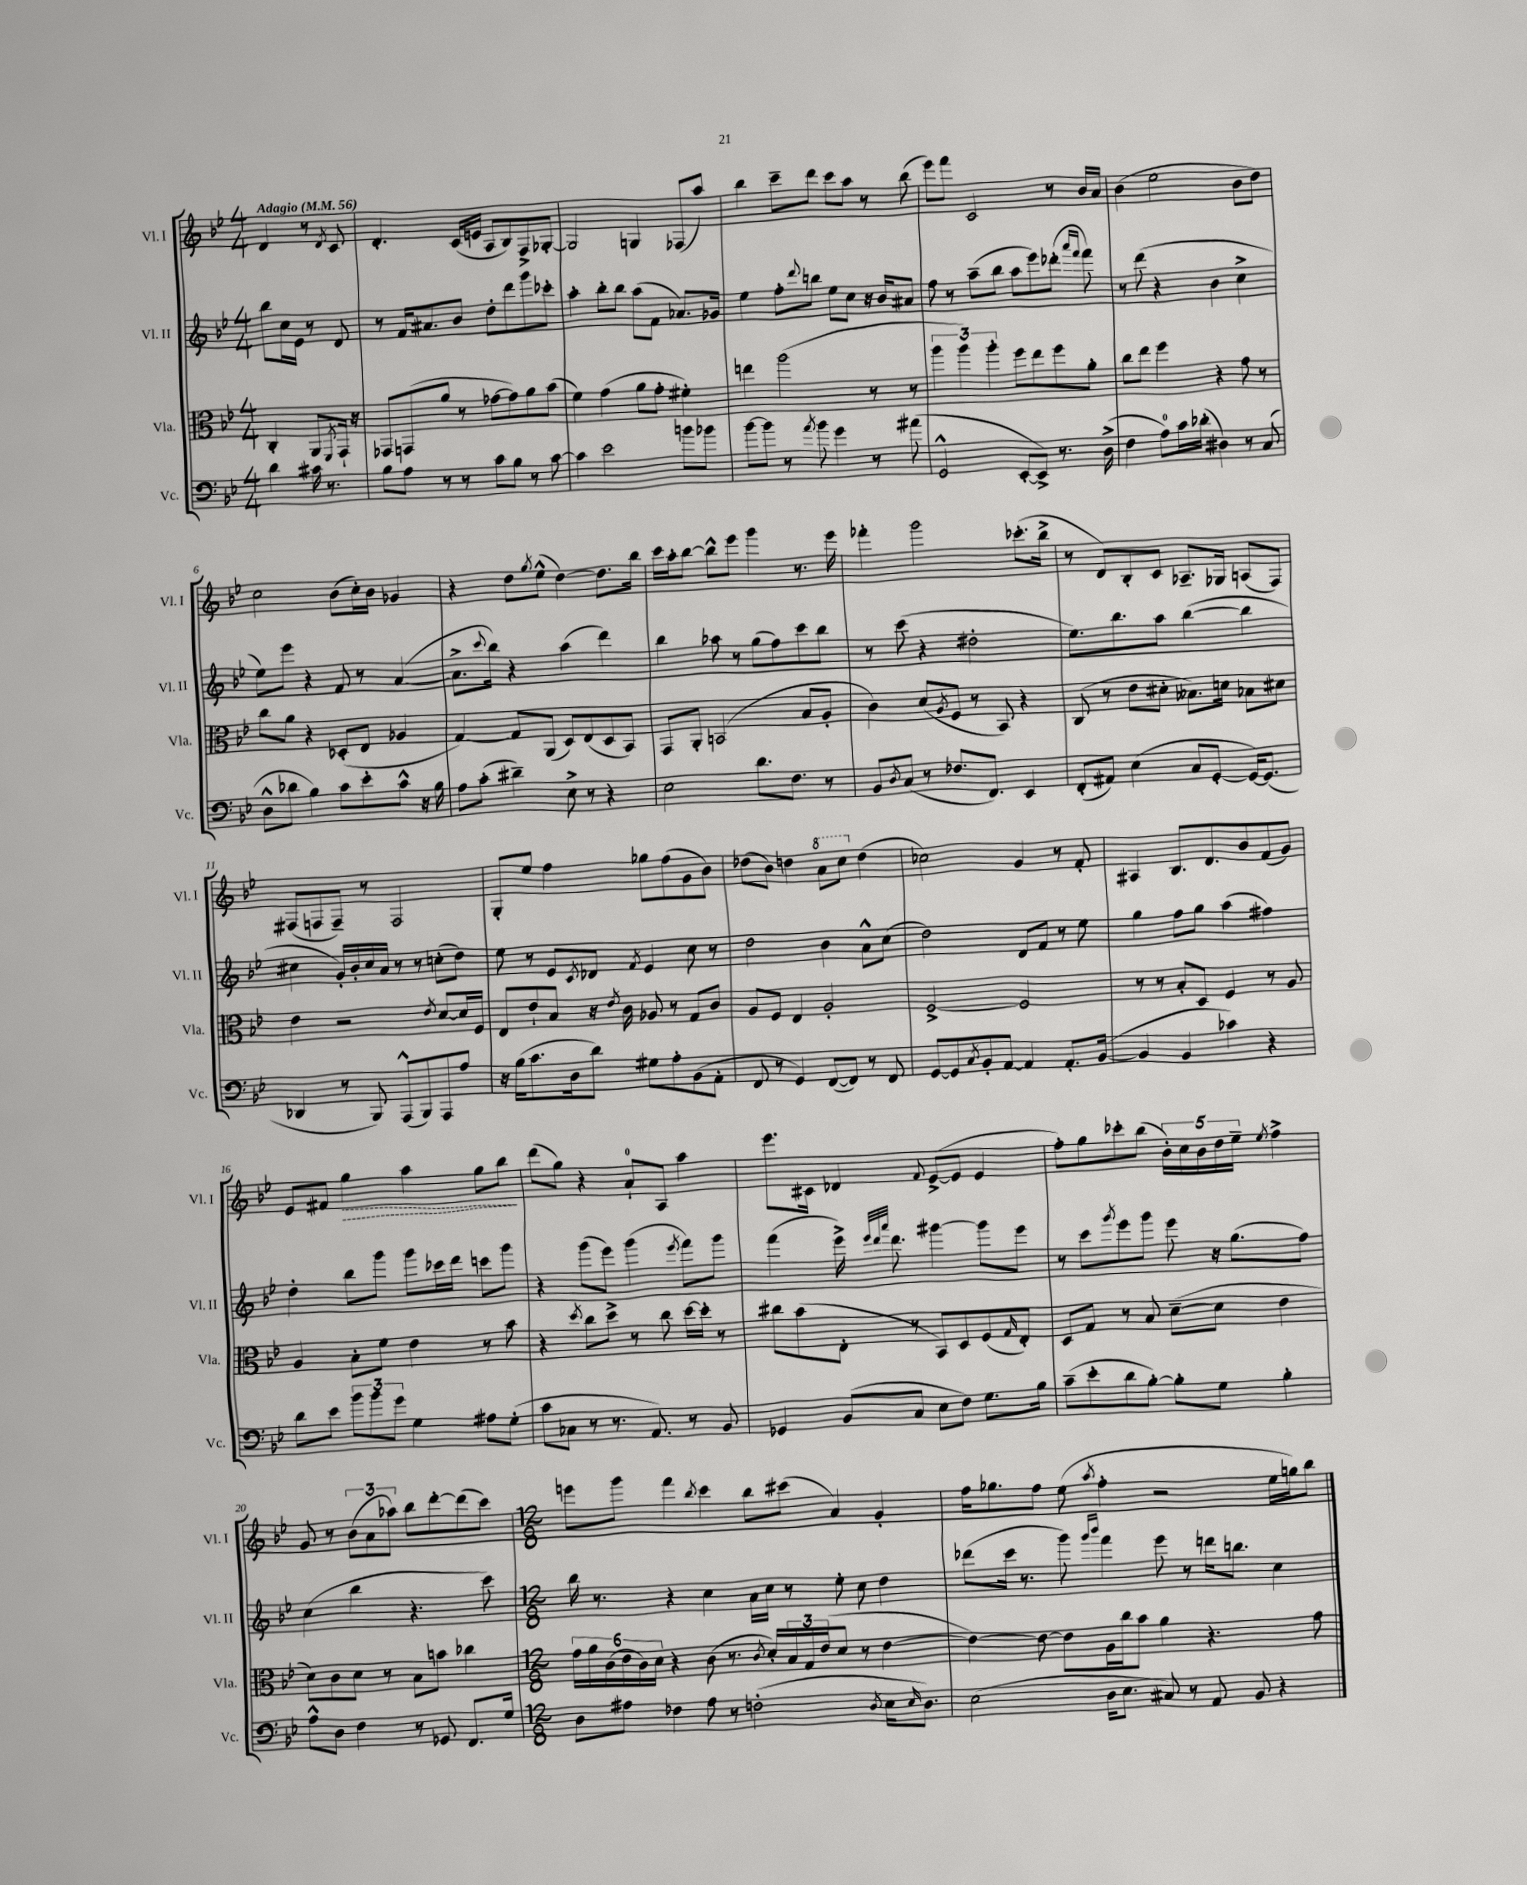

**kern	**kern	**kern	**kern	**dynam
*part4	*part3	*part2	*part1	*part1
*staff4	*staff3	*staff2	*staff1	*staff1
*I"Vc.	*I"Vla.	*I"Vl. II	*I"Vl. I	*
*I'Vc.	*I'Vla.	*I'Vl. II	*I'Vl. I	*
*clefF4	*clefC3	*clefG2	*clefG2	*
*k[b-e-]	*k[b-e-]	*k[b-e-]	*k[b-e-]	*
*M4/4	*M4/4	*M4/4	*M4/4	*
*MM56	*MM56	*MM56	*MM56	*
=	=	=	=	=
!	!	!	!LO:TX:a:B:t=Adagio	!
4d\	4C'/	8bb-\L	4d/	.
.	.	16cc\L	.	.
.	.	16e-\JJ	.	.
16c#X\	8AA/L	8r	8r	.
8.r	.	.	.	.
.	8qFF/	.	8qd/	.
.	16GG`/Jk	8d/	8c/	.
.	16r	.	.	.
=1	=1	=1	=1	=1
8B-\L	8GG-X/L	8r	4.d'/	.
8A\J	(8GGn/	16f/KL	.	.
.	.	8.a#X/	.	.
8r	8a/J	.	.	.
8r	8r	8b-/J	(16c/LL	.
.	.	.	16en/JJ	.
8c\L	[8g-X\L	8dd'\L	8A/L	.
8B-\J	8g-\])	8ddd\	8B-/)	.
8r	8a\	8ggg\	8F^/	.
[8c\	(8b-\J	8ccc-X'\J	[8G-X'/J	.
=2	=2	=2	=2	=2
4c\]	4f\)	4aa'\	2G-/]	.
2e-\	(4g\	8bb-'\L	.	.
.	.	8bb-\J	.	.
.	8a\L	(8aa\L	4Gn/	.
.	8g'\J	8f\J	.	.
8bn\L	4f#X'\)	8.a-X/L)	(8F-X/L	.
8b-X\J	.	.	8aa/J)	.
.	.	16g-X/Jk	.	.
=3	=3	=3	=3	=3
[8b-\L	4een\	4ee-\	4bb-\	.
8b-\J]	.	.	.	.
8r	(2aa\	8ff'\L	8ccc~\L	.
8qa/	.	8qqddd/	.	.
8b-\	.	8bbn\J	8ddd\J	.
4g\	.	8ee-\L	8ccc\L	.
.	.	8cc\J	8aa\J	.
8r	8r	16r	8r	.
.	.	16b-/KL	.	.
(8a#X\	8r	8a#X/J	(8bb-\	.
=4	=4	=4	=4	=4
2GG^^/	6aa\	8ff\	8eee-\L)	.
.	.	8r	8fff\J	.
.	6aa\)	.	.	.
.	.	(8aa~\L	2c/	.
.	6aa'\	.	.	.
.	.	8bb-\J	.	.
[8EE-'/L	8ff\L	8aa\L	.	.
8EE-^/J])	8ee-\	8eee-\)	.	.
8.r	8ff\	(8ddd-X'\J	8r	.
.	.	16qqaaa/LL	.	.
.	.	16qqfff/JJ	.	.
.	8a'\J	8fff\)	16b-/LL	.
(16D^\	.	.	16a/JJ	.
=5	=5	=5	=5	=5
4F\	8cc\L	8r	(4b-\	.
.	8ee-\J	(8ddd\	.	.
8A\L)	4ff\	4r	2ee-\	.
16c\L	.	.	.	.
(16d-X'\JJ	.	.	.	.
4D#X\)	4r	4b-\	.	.
8r	8g\	4cc^\	8b-\L	.
(8C/	8r	.	8dd\J)	.
!!LO:LB:g=z
=6	=6	=6	=6	=6
8D^^\L	8cc\L	8ee-\L)	2cc\	.
8d-X\J	8a\J	8eee-\J	.	.
4B-\)	4r	4r	.	.
8c\L	(8D-X'/L	8f/	(8b-\L	.
8e-'\	8E-/J	8r	16cc'\L)	.
.	.	.	16b-\JJ	.
8c^^\J	4A-X/	([4a/	4g-X/	.
16r	.	.	.	.
16B-\	.	.	.	.
=7	=7	=7	=7	=7
8A\L	[4G/)	8.a^\L]	4r	.
(8c'\J	.	.	.	.
.	.	8qqccc/	.	.
.	.	16bb-\Jk)	.	.
4d#X~\)	8G/L]	4r	8dd\L	.
.	.	.	8qgg/	.
.	(8AA/J	.	(8ee-^^\J	.
8E-^\	8D/L)	(4aa\	[4dd\)	.
8r	(8E-/	.	.	.
4r	8D/	4ddd\)	8.dd\L]	.
.	8BB-/J)	.	.	.
.	.	.	16bb-\Jk	.
=8	=8	=8	=8	=8
2E-\	8GG/L	4bb-\	16ccc\LL	.
.	.	.	16aa'\J	.
.	8AA'/J	.	[8bb-\J	.
.	(2BBn/	8aa-X\	8bb-^^\L]	.
.	.	8r	8eee-\J	.
8.d\L	.	(8gg\L	4ggg\	.
.	.	8ff\)	.	.
8.F\J	.	.	.	.
.	8B-/L	8ccc\	8.r	.
8r	8A'/J	8bb-\J	.	.
.	.	.	16eee-\	.
=9	=9	=9	=9	=9
8BB-/L	4c\)	8r	4fff-X'\	.
8qD/	.	.	.	.
(8C/J	.	(8ccc\	.	.
8r	(8d/L	4r	2ggg\	.
.	8qA/	.	.	.
8.F-X/L	8F/J	.	.	.
.	8r	2dd#X'\	.	.
8.FF/J)	.	.	.	.
.	8BB-/)	.	.	.
4EE-/	4r	.	(8.ccc-X'\L	.
.	.	.	16bb-^\Jk	.
=10	=10	=10	=10	=10
(8FF'/L	(8C/	8.ee-\L)	8r	.
8AA#X/J)	8r	.	8d/L)	.
.	.	8.bb-\	.	.
(4E-\	8e-\L	.	8B-'/	.
.	8d#X'\J	8aa\J	8c/J	.
8C/L	8.B--X\L)	([4bb-\	8.A-X~/L	.
[8GG'/J	.	.	.	.
.	16dn\Jk	.	16G-X/Jk	.
16GG/KL_)	8B-X\L	4bb-\]	(8An/L	.
(8.GG/J]	.	.	.	.
.	8d#X\J	.	8F/J)	.
!!LO:LB:g=z
=11	=11	=11	=11	=11
4DD-X/	4e-\	4cc#X\	(8F#X/L	.
.	.	.	8Fn/	.
8r	2r	16g'/LL)	8F~/J)	.
.	.	16b-'/	.	.
8BBB-/)	.	16cc#/	8r	.
.	.	16a/JJ	.	.
(8AAA^^/L	.	8r	2F/	.
8BBB-/)	.	8r	.	.
.	8qe-/	.	.	.
8AAA/	[8d/L	(8ccn'\L	.	.
8A/J	16d/L]	8dd\J)	.	.
.	16F/JJ	.	.	.
=12	=12	=12	=12	=12
16r	8E-/L	8ee-\	8G'/L	.
(16B-\KL	.	.	.	.
8.c\	8e-`/	8r	8ee-/J	.
.	8B-/J	8e-/L	4ff\	.
16D\k	.	.	.	.
.	.	8qc/	.	.
8d\J)	16r	8d-X/J	.	.
.	8qe-/	.	.	.
.	16c\	.	.	.
.	.	8qf/	.	.
8G#X\L	8A-X/	4e-/	8gg-X\L	.
8A'\	8r	.	(8ff\	.
(8BB-\	8G/L	8cc\	8g\	.
8AA'\J	8c/J	8r	8b-\J)	.
=13	=13	=13	=13	=13
8FF/	8A/L	2dd\	(8dd-X\L	.
8r	8F/J	.	8b-\J)	.
4GG/)	4E-/	.	4ddn\	.
*	*	*	*8va	*
([8FF/L	2A'/	4b-\	8aa\L	.
8FF/J])	.	.	8ccc\J	.
*	*	*	*X8va	*
8r	.	8a^^\L	(4dd\	.
8FF/	.	(8cc\J	.	.
=14	=14	=14	=14	=14
[8GG/L	[2F^/	2dd\)	2cc-X\)	.
8GG/]	.	.	.	.
8qC/	.	.	.	.
8BB-'/	.	.	.	.
[8AA/J	.	.	.	.
4AA/]	2F/]	8d/L	4g/	.
.	.	8f/J	.	.
8.AA'/L	.	8r	8r	.
.	.	8ee-\	8f'/	.
([16BB-/Jk	.	.	.	.
=15	=15	=15	=15	=15
4BB-/]	8r	4gg\	4A#X/	.
.	8r	.	.	.
4BB-/	8B-'/L	8ff\L	8.B-/L	.
.	8D/J	8gg\J	.	.
.	.	.	8.d/	.
4c-X\)	4F/	(4aa\	.	.
.	.	.	8b-/	.
4r	8r	4ff#X\)	(8f/	.
.	8A/	.	8g/J)	.
!!LO:LB:g=z
=16	=16	=16	=16	=16
8d\L	4A/	4dd'\	8e-/L	.
8e-\J	.	.	8f#X/J	.
!	!	!	!	!LO:HP:b
12b-\L	8B-'\L	8bb-\L	4gg\	>
12b-\	.	.	.	.
.	8f\J	8ggg\J	.	.
12g\J	.	.	.	.
4G\	4e-\	8ggg\L	4aa\	.
.	.	16ccc-X\L	.	.
.	.	16ddd\JJ	.	.
8A#X\L	8r	8cccn\L	8gg\L	.
(8G'\J	8b-\	8ggg\J	8bb-\J	.
.	.	.	.	]
=17	=17	=17	=17	=17
8c\L	4r	4r	(8ddd\L	.
8C-X\J	.	.	8gg\J)	.
.	8qdd/	.	.	.
8r	8cc\L	(8ggg\L	4r	.
8.r	8dd^\J	8eee-\J)	.	.
.	8r	(4ggg\	8a`/L	.
8.AA/)	.	.	.	.
.	8cc\	.	8A/J	.
.	.	8qeee-/	.	.
8r	[16dd\LL	8fff\L)	4aa\	.
.	16dd'\JJ]	.	.	.
8BB-/	8r	8ggg\J	.	.
=18	=18	=18	=18	=18
4GG-X/	8cc#X\L	(4fff\	8.eee-\L	.
.	(8b-\	.	.	.
.	.	.	16c#X\Jk	.
(8BB-/L	8E-'\J	16eee-^\)	4d-X/	.
.	.	32qqeee-/LLL	.	.
.	.	32qqddd/	.	.
.	.	32qqaaa/JJJ	.	.
.	.	8.ddd\	.	.
8C/J	8r	.	.	.
.	.	.	8qqf/	.
8E-\L	8BB-/L)	[4ggg#X\	([8e-^/L	.
8F\J)	8D/	.	8e-/J]	.
8.G\L	(8F/	8ggg#\L]	4e-/	.
.	16qqG/	.	.	.
.	8E-'/J)	8eee-\J	.	.
16B-\Jk	.	.	.	.
=19	=19	=19	=19	=19
(8c~\L	8D/L	8r	8ff'\L)	.
8e-'\	8G/J	8ccc\L	8gg\	.
.	.	8qggg/	.	.
8d\	8r	8eee-\	8ccc-X'\	.
[8B-'\J)	8B-/	8ggg\J	(8bb-\J	.
8B-'\L]	([8d~\L	8eee-\	20b-'\LL)	.
.	.	.	20cc\	.
.	.	.	20b-\	.
8G\J	8d\J]	16r	.	.
.	.	.	20dd\	.
.	.	(8.gg\L	.	.
.	.	.	20ee-~\JJ	.
.	.	.	8qee-/	.
4B-'\	4e-\	.	4ff^\	.
.	.	8ff\J)	.	.
!!LO:LB:g=z
=20	=20	=20	=20	=20
8A^^\L	8d\L)	(4cc\	8g/	.
8D\J	8c\	.	8r	.
4F\	8d\J	4bb-\	(12b-\L	.
.	.	.	12a\	.
.	8r	.	.	.
.	.	.	12aa-X\J)	.
8r	8B-\L	4.r	8bb-\L	.
8GG-X/	8bn\J	.	[8ddd'\	.
8.FF/L	4cc-X\	.	(8ddd\]	.
.	.	8ccc\)	8ccc\J)	.
16G/Jk	.	.	.	.
=21	=21	=21	=21	=21
*M12/8	*M12/8	*M12/8	*M12/8	*
8D\L	24g\LL	16bb-\	8eeen\L	.
.	24a\	.	.	.
.	.	8.r	.	.
.	(24c\	.	.	.
8A#X\J	24e-\	.	8ggg\J	.
.	24c\)	.	.	.
.	24d\JJ	.	.	.
4F-X\	4r	4r	4fff\	.
.	.	.	8qbb-/	.
8A#\	(8c\	4cc\	4ccc\	.
8r	8.r	.	.	.
(2Fn'\	.	16a\LL	8bb-\L	.
.	8qc/	.	.	.
.	16d'/LL)	16cc\JJ	.	.
.	24B-/	8r	(8ccc#X\J	.
.	24G/	.	.	.
.	(24e-/J	.	.	.
.	8d/J	8ee-'\	4a/)	.
.	8r	8cc\	.	.
8qD/	.	.	.	.
16E-\KL	[4e-\	4dd\	4g'/	.
16qqE-/	.	.	.	.
8.D\J)	.	.	.	.
=22	=22	=22	=22	=22
(2E-\	4e-\_)	(8ddd-X\L	16ff\KL	.
.	.	.	8.gg-X\	.
.	.	16ccc\Jk	.	.
.	.	8.r	.	.
.	8e-\_	.	8ff\J	.
.	8e-\L]	8ggg\)	(8ee-\	.
.	.	16qqggg/LL	.	.
.	.	16qqbbb-/JJ	8qaa/	.
16D\KL	16A\L	4fff\	4ff'\	.
8.E-\J	16cc\J	.	.	.
.	8b-\J	.	.	.
8C#X/)	4a\	8eee-\	2r	.
8r	.	8r	.	.
8AA/	4.r	16dddn\KL	.	.
.	.	8.bbn\J	.	.
8BB-/	.	.	.	.
4r	.	4cc\	16ee-\LL	.
.	.	.	16ggn\J)	.
.	8g\	.	8bb-\J	.
==	==	==	==	==
*-	*-	*-	*-	*-
